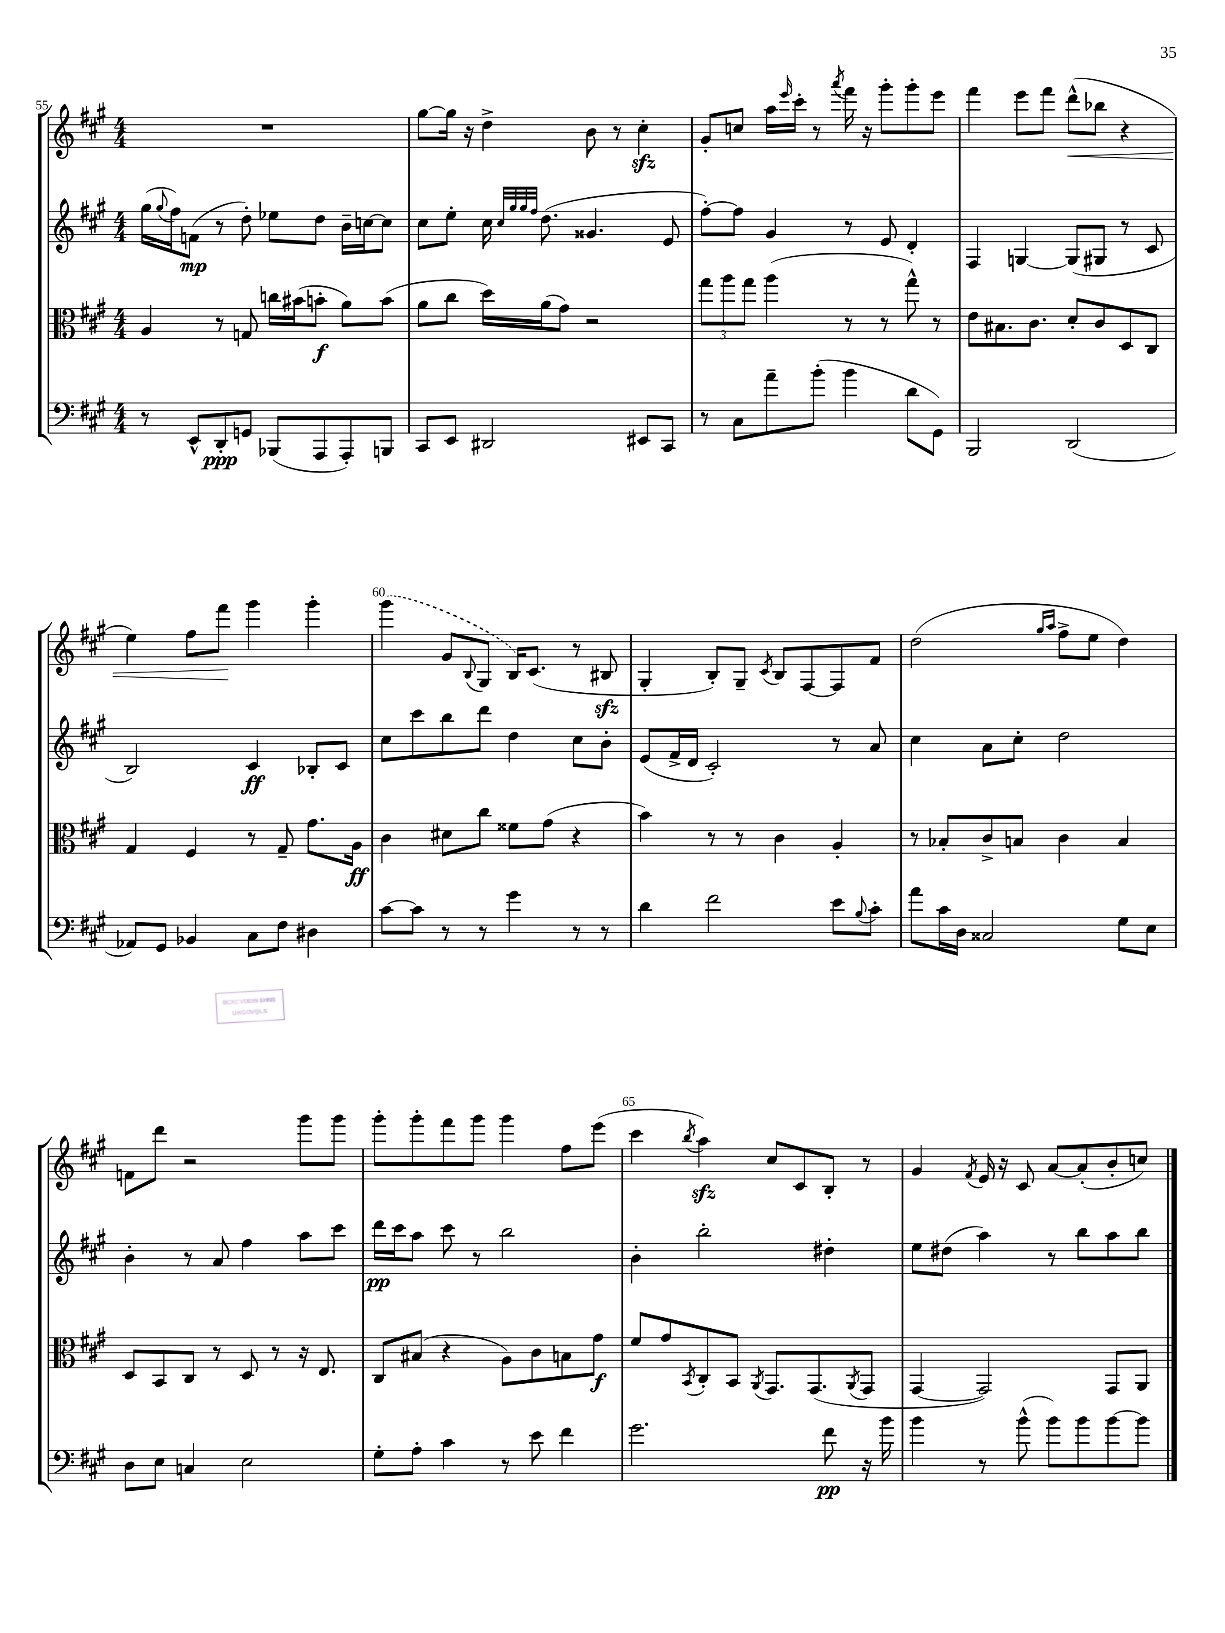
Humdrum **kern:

**kern	**kern	**kern	**kern
*staff4	*staff3	*staff2	*staff1
*clefF4	*clefC3	*clefG2	*clefG2
*k[f#c#g#]	*k[f#c#g#]	*k[f#c#g#]	*k[f#c#g#]
*M4/4	*M4/4	*M4/4	*M4/4
8r	4A/	(16gg#\LL	1r
.	.	8qqgg#/	.
.	.	16ff#\J)	.
8EE^^/L	.	(8f\J	.
8DD'/	8r	8r	.
8GG/J	8G/	8dd'\)	.
(8BBB-/L	16cc\LL	8ee-\L	.
.	(16b#\J	.	.
8AAA/	8b'\J	8dd\J	.
8AAA'/)	8a\L)	16b~\LL	.
.	.	[16cc\J	.
8BBB/J	(8b\J	8cc\]J	.
=	=	=	=
8CC#/L	8a\L	8cc#\L	[8gg#\L
8EE/J	8cc#\J	8ee'\J	16gg#\]Jk
.	.	.	16r
2DD#/	16dd\LL)	16cc#\	4dd^\
.	.	32qqcc#/LLL	.
.	.	32qqgg#/	.
.	.	32qqgg#/	.
.	.	32qqff#/JJJ	.
.	(16a\J	(8.dd\	.
.	8g#\J)	.	.
.	2r	4.g##/	8b\
.	.	.	8r
8EE#/L	.	.	4cc#'\
8CC#/J	.	8e/	.
=	=	=	=
8r	12gg#\L	[8ff#'\L)	8g#'/L
.	12aa\	.	.
8C#\L	.	8ff#\]J	8cc/J
.	12gg#\J	.	.
8a~\	(4aa\	4g#/	16aa\LL
.	.	.	16qqeee/
.	.	.	16ccc#'\JJ
(8b'\J	.	.	8r
.	.	.	8qaaa/
4b\	8r	8r	16fff#\
.	.	.	16r
.	8r	8e/	8ggg#'\L
8d\L	8gg#^^\)	4d'/	8ggg#'\
8GG#\J)	8r	.	8eee\J
=	=	=	=
2BBB/	8e\L	4F#/	4fff#\
.	8.B#\	.	.
.	.	[4G/	8eee\L
.	8.c#\J	.	.
.	.	.	8fff#\J
(2DD/	8d'/L	(8G/]L	(8ddd^^\L
.	8c#/	8G#/J	8bb-\J
.	8D/	8r	4r
.	8C#/J	8c#/	.
=	=	=	=
8AA-/L)	4G#/	2B/)	4ee\)
8GG#/J	.	.	.
4BB-/	4F#/	.	8ff#\L
.	.	.	8fff#\J
8C#\L	8r	4c#/	4ggg#\
8F#\J	8G#~/	.	.
4D#\	8.g#\L	8B-'/L	4ggg#'\
.	.	8c#/J	.
.	16A\Jk	.	.
=	=	=	=
[8c#\L	4c#\	8cc#\L	(4ggg#\
8c#\]J	.	8ccc#\	.
8r	8d#\L	8bb\	8g#/L
.	.	.	8qqB/
8r	8cc#\J	8ddd\J	8G#/J
4g#\	8f##\L	4dd\	16B/LK)
.	.	.	(8.c#/J
.	(8g#\J	.	.
8r	4r	8cc#\L	8r
8r	.	8b'\J	8B#/
=	=	=	=
4d\	4b\)	(8e/L	4G#'/
.	.	16f#^/L	.
.	.	16d/JJ	.
2f#\	8r	2c#'/)	8B'/L)
.	8r	.	8G#~/J
.	.	.	8qc#/
.	4c#\	.	8B/L
.	.	.	[8F#/
8e\L	4A'/	8r	8F#/]
8qqB/	.	.	.
8c#'\J	.	8a/	8f#/J
=	=	=	=
8a\L	8r	4cc#\	(2dd\
16c#\L	8B-'/L	.	.
16D\JJ	.	.	.
2C##/	8c#^/	8a\L	.
.	8B/J	8cc#'\J	.
.	.	.	16qqgg#/LL
.	.	.	16qqaa/JJ
.	4c#\	2dd\	8ff#^\L
.	.	.	8ee\J
8G#\L	4B/	.	4dd\)
8E\J	.	.	.
=	=	=	=
8D\L	8D/L	4b'\	8f\L
8E\J	8BB/	.	8ddd\J
4C/	8C#/J	8r	2r
.	8r	8a/	.
2E\	8D/	4ff#\	.
.	8r	.	.
.	16r	8aa\L	8ggg#\L
.	8.E/	.	.
.	.	8ccc#\J	8ggg#\J
=	=	=	=
8G#'\L	8C#/L	16ddd\LL	8ggg#'\L
.	.	16ccc#\J	.
8A'\J	(8B#/J	8aa\J	8ggg#'\
4c#\	4r	8ccc#\	8fff#\
.	.	8r	8ggg#\J
8r	8A\L)	2bb\	4ggg#\
8e\	8c#\	.	.
4f#\	8B\	.	8ff#\L
.	8g#\J	.	(8eee\J
=	=	=	=
2.g#\	8f#/L	4b'\	4ccc#\
.	8g#/	.	.
.	8qBB/	.	8qbb/
.	8C#'/	2bb'\	4aa\)
.	8BB/J	.	.
.	8qAA/	.	.
.	8.GG#/L	.	8cc#/L
.	.	.	8c#/
.	(8.GG#/	.	.
8f#\	.	4dd#'\	8B'/J
.	8qAA/	.	.
16r	8GG#/J	.	8r
16b\	.	.	.
=	=	=	=
4b\	[4GG#/	8ee\L	4g#/
.	.	(8dd#\J	.
.	.	.	8qf#/
8r	2GG#/])	4aa\)	16e/
.	.	.	16r
(8b^^\	.	.	8c#/
8b\L)	.	8r	[8a/L
8b\	.	8bb\L	(8a'/]
[8b\	8GG#/L	8aa\	8b'/
8b\]J	8AA/J	8bb\J	8cc/J)
==	==	==	==
*-	*-	*-	*-
